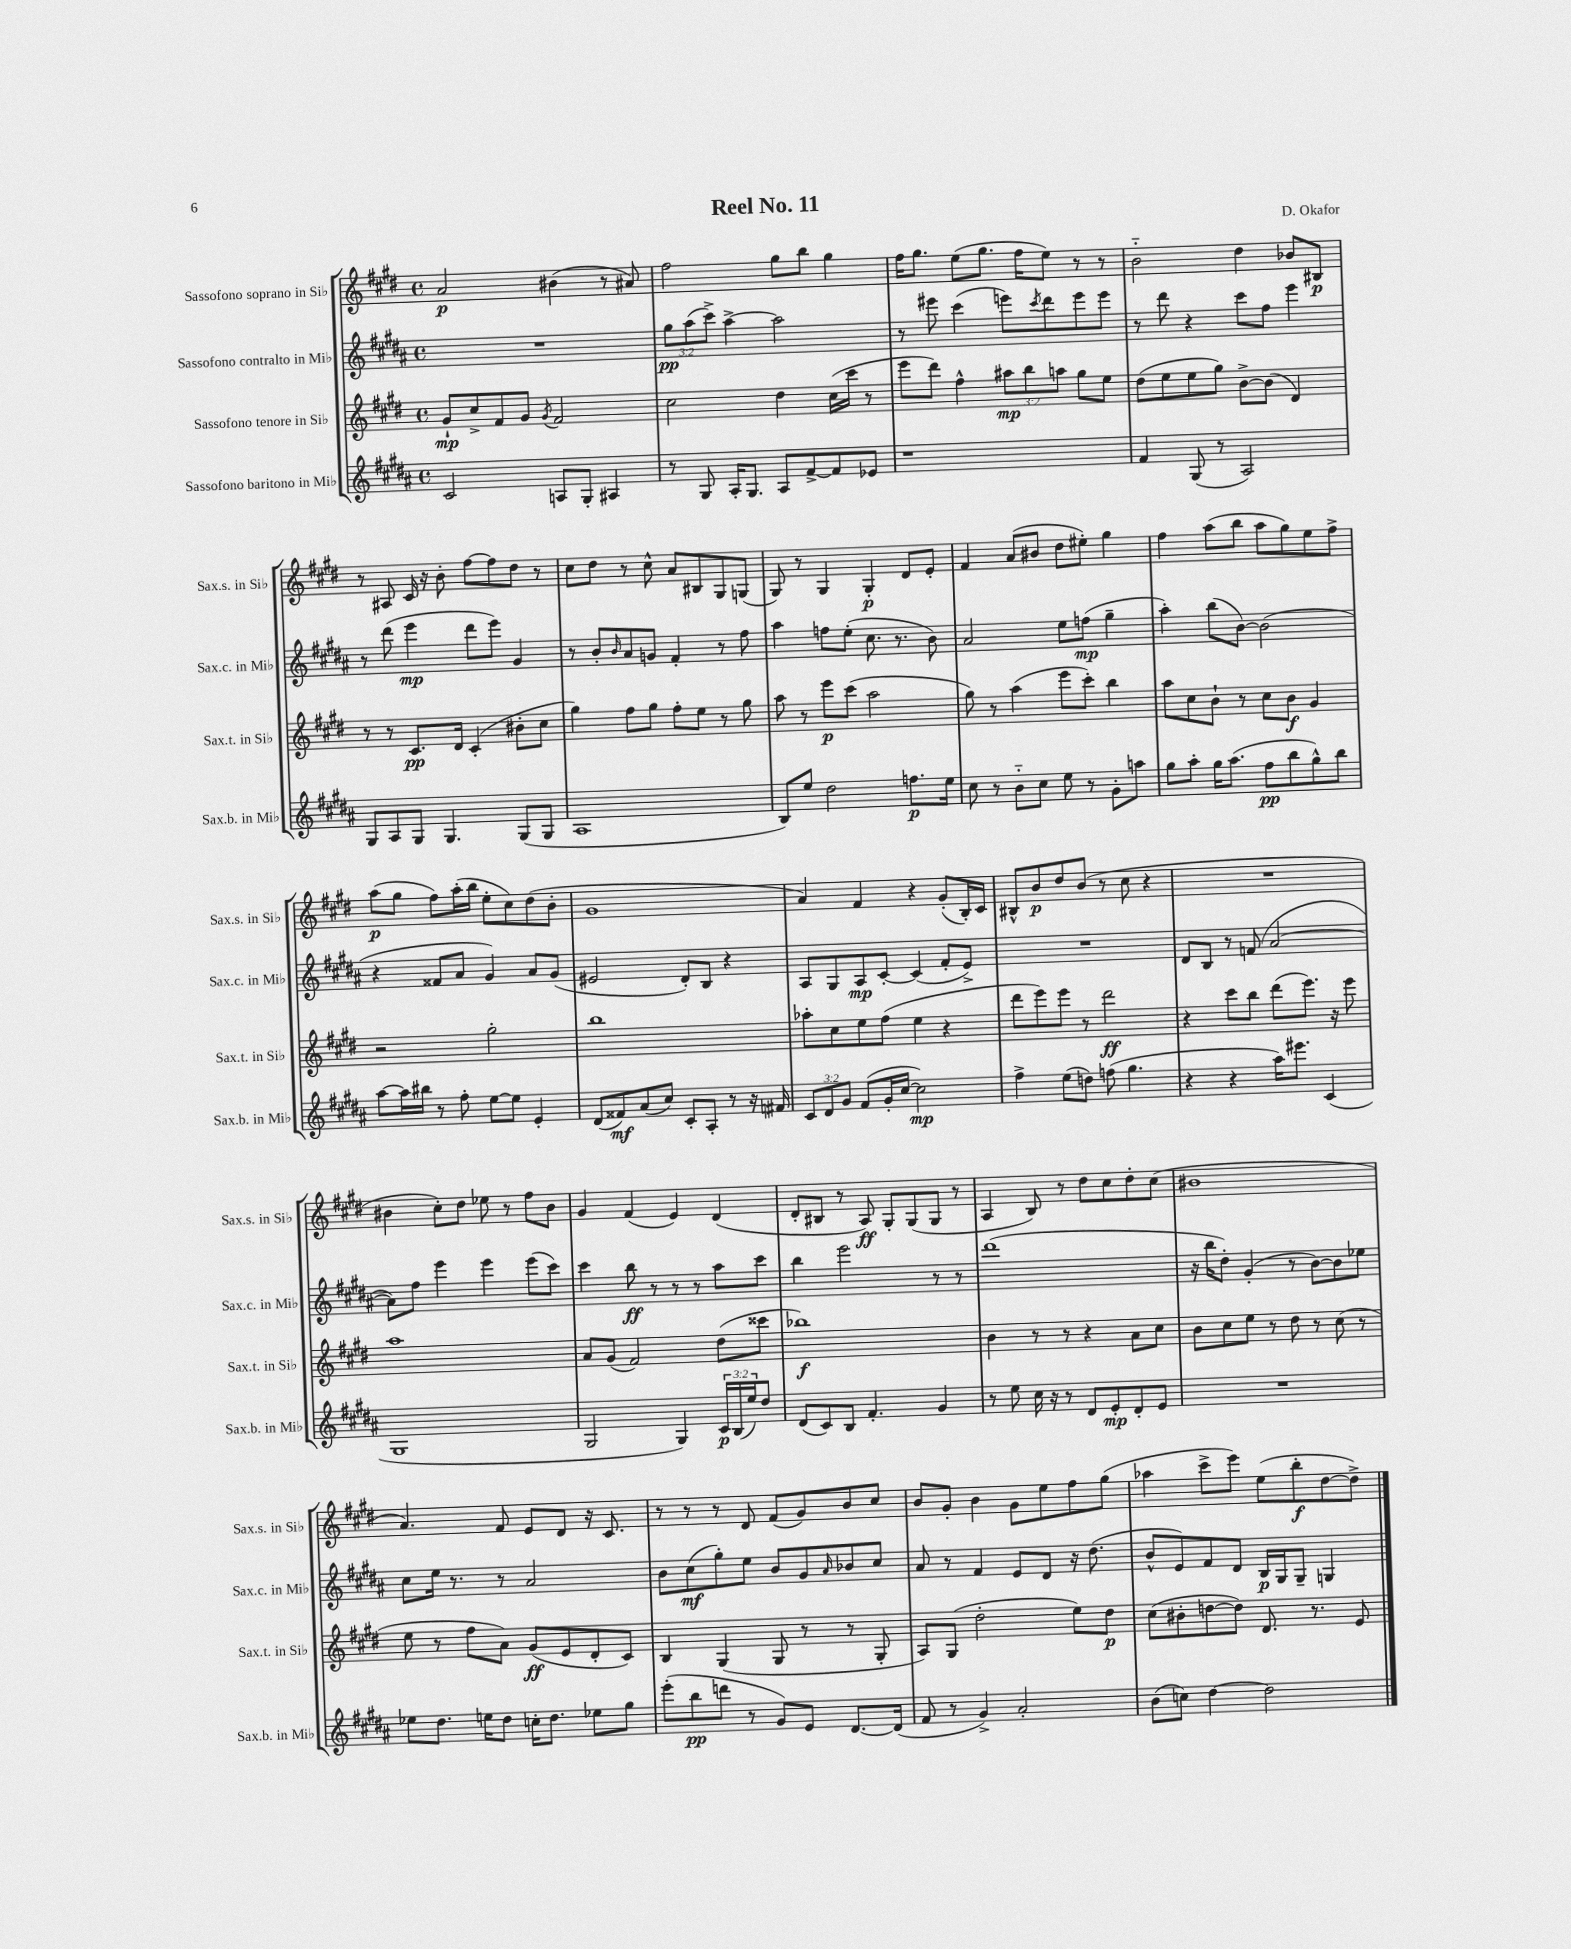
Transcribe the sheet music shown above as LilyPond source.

\header { title = "Reel No. 11" composer = "D. Okafor" }
<<
\new StaffGroup <<
\new Staff = "s0" \with { instrumentName = "Sassofono soprano in Sib" shortInstrumentName = "Sax.s. in Sib" } {
    \clef treble \key e \major \defaultTimeSignature \time 4/4
    a'2\p bis'4( r8 ais'8) |
    fis''2 gis''8 b''8 gis''4 |
    fis''16 gis''8. e''8( gis''8. fis''16 e''8) r8 r8 |
    b'2-_ dis''4 bes'8 bis8\p |
    r8 ais8 cis'16 r16 b'8-. fis''8~ fis''8 dis''8 r8 |
    cis''8 dis''8 r8 cis''8-^ a'8 bis8 gis8 g8( |
    gis8) r8 gis4 gis4-.\p dis'8 e'8-. |
    fis'4 a'8( bis'8 dis''8 eis''8-.) gis''4 |
    fis''4 a''8( b''8 a''8 gis''8) e''8 fis''8-> |
    a''8\p( gis''8 fis''8) a''16-.( b''16 e''8-. cis''8) dis''8( b'8-. |
    gis'1 |
    a'4) fis'4 r4 gis'8-.( b16-.) cis'16 |
    bis8-^ b'8\p dis''8 b'8( r8 cis''8 r4 |
    R1 |
    bis'4 cis''8-.) dis''8 ees''8 r8 fis''8 bis'8 |
    gis'4 fis'4( e'4) dis'4( |
    dis'8-. bis8 r8 a8\ff) gis8-. gis8( gis8 r8 |
    a4 b8) r8 dis''8 cis''8 dis''8-. cis''8( |
    bis'1 |
    a'4.) fis'8 e'8 dis'8 r16 cis'8. |
    r8 r8 r8 dis'8 fis'8( gis'8) b'8 cis''8 |
    b'8 gis'8-. b'4 gis'8 e''8 fis''8 gis''8( |
    aes''4 cis'''8-> e'''8) e''8( b''8-.\f dis''8~ dis''8->) \bar "|." |
}
\new Staff = "s1" \with { instrumentName = "Sassofono contralto in Mib" shortInstrumentName = "Sax.c. in Mib" } {
    \clef treble \key b \major \defaultTimeSignature \time 4/4 \override Staff.TupletNumber.text = #tuplet-number::calc-fraction-text
    R1 |
    \tuplet 3/2 { gis''8\pp ais''8( cis'''8->) } ais''4~-> ais''2 |
    r8 eis'''8 cis'''4( e'''8) \acciaccatura { cis'''8 } dis'''8 e'''8 e'''8 |
    r8 dis'''8 r4 cis'''8 fis''8 e'''4 |
    r8 dis'''8( e'''4\mp dis'''8 e'''8) gis'4 |
    r8 b'8-. \grace { b'16 } ais'8 g'8 fis'4-. r8 fis''8 |
    ais''4 f''8 e''8-.( cis''8. r8. b'8) |
    ais'2 e''8 f''8\mp( gis''4-- |
    ais''4-.) b''8( b'8~) b'2( |
    r4 fisis'8 ais'8 gis'4) ais'8 gis'8( |
    eis'2 dis'8-.) b8 r4 |
    ais8 gis8 ais8\mp cis'8~-. cis'4( fis'8-. e'8->) |
    R1 |
    dis'8 b8 r8 f'8( ais'2~ |
    ais'8) fis''8 e'''4 e'''4 e'''8( cis'''8) |
    cis'''4 b''8\ff r8 r8 r8 ais''8 cis'''8 |
    b''4 e'''2 r8 r8 |
    dis'''1( |
    r16 b''16 dis''8-.) gis'4-.( r8 b'8~) b'8 ees''8 |
    cis''8 e''16 r8. r8 ais'2 |
    b'8 cis''8\mf( gis''8-.) e''8 b'8 gis'8 \grace { ais'16 } bes'8 cis''8 |
    ais'8 r8 fis'4 e'8 dis'8 r16 dis''8.( |
    b'8-^ e'8) fis'8 dis'8 b16\p gis16 gis8-- g4 \bar "|." |
}
\new Staff = "s2" \with { instrumentName = "Sassofono tenore in Sib" shortInstrumentName = "Sax.t. in Sib" } {
    \clef treble \key e \major \defaultTimeSignature \time 4/4 \override Staff.TupletNumber.text = #tuplet-number::calc-fraction-text
    gis'8-!\mp cis''8-> fis'8 gis'8 \acciaccatura { gis'8 } fis'2 |
    cis''2 dis''4 cis''16( cis'''16 r8 |
    e'''8 dis'''8) fis''4-^ \tuplet 3/2 { ais''8\mp b''8 a''8 } gis''8 e''8 |
    dis''8( e''8 e''8 gis''8) b'8~-> b'8( dis'4) |
    r8 r8 cis'8.\pp dis'16 cis'4-.( bis'8-. cis''8 |
    gis''4) fis''8 gis''8 fis''8-. e''8 r8 gis''8 |
    a''8 r8 e'''8\p cis'''8( a''2 |
    gis''8) r8 a''4( e'''8 cis'''8-.) b''4 |
    a''8 cis''8 b'8-! r8 cis''8 b'8\f gis'4 |
    r2 gis''2-. |
    b''1 |
    aes''8-. cis''8 e''8 fis''8( e''4 r4 |
    dis'''8 e'''8) e'''8 r8 dis'''2\ff |
    r4 cis'''8 b''8 dis'''8( e'''8.) r16 e'''8 |
    a''1 |
    a'8 gis'8( fis'2) dis''8( cisis'''8 |
    bes''1\f) |
    b'4 r8 r8 r4 a'8 cis''8 |
    b'8 cis''8 e''8 r8 dis''8 r8 cis''8( r8 |
    e''8 r8 fis''8 a'8) gis'8\ff( e'8 dis'8-. cis'8) |
    b4 gis4( gis8 r8 r8 gis8-. |
    a8) gis8( dis''2-. e''8) dis''8\p |
    cis''8( bis'8-. d''8~ d''8) dis'8. r8. e'8 \bar "|." |
}
\new Staff = "s3" \with { instrumentName = "Sassofono baritono in Mib" shortInstrumentName = "Sax.b. in Mib" } {
    \clef treble \key b \major \defaultTimeSignature \time 4/4 \override Staff.TupletNumber.text = #tuplet-number::calc-fraction-text
    cis'2 a8 gis8-. ais4 |
    r8 gis8 ais16-. gis8. ais8 fis'8~-> fis'8 ees'8 |
    r1 |
    fis'4 gis8( r8 ais2) |
    gis8 ais8 gis8 gis4. gis8( gis8 |
    ais1 |
    b8) e''8 dis''2 f''8.\p e''16 |
    cis''8 r8 b'8-_ cis''8 e''8 r8 gis'8-. a''8 |
    gis''8 ais''8-. gis''16 ais''8.( fis''8\pp b''8 gis''8-^) b''8 |
    ais''8~ ais''16 bis''16 r8 fis''8-. e''8~ e''8 e'4-. |
    dis'8( fisis'8\mf) ais'8( cis''8) cis'8-. ais8-. r8 r16 fis'16 |
    \tuplet 3/2 { cis'8 dis'8 gis'8 } fis'8( gis'16-. cis''16~ cis''2\mp) |
    fis''4-> e''8( d''8) f''8( gis''4. |
    r4 r4 ais''16) eis'''8. cis'4( |
    gis1 |
    gis2 gis4) \tuplet 3/2 { cis'16\p b16( e''16) } dis''8 |
    dis'8( cis'8) b8 fis'4.-. gis'4 |
    r8 e''8 cis''16 r16 r8 dis'8 e'8-.\mp dis'8-. e'8 |
    R1 |
    ees''8 dis''8. e''16 dis''8 c''16-. dis''8. ees''8 gis''8 |
    e'''8-.( b''8\pp d'''8 r8 gis'8) e'8 dis'8.~ dis'16( |
    fis'8 r8 gis'4->) ais'2-. |
    b'8( c''8) dis''4~ dis''2 \bar "|." |
}
>>
>>
\layout { \context { \Score \remove "Bar_number_engraver" } }
